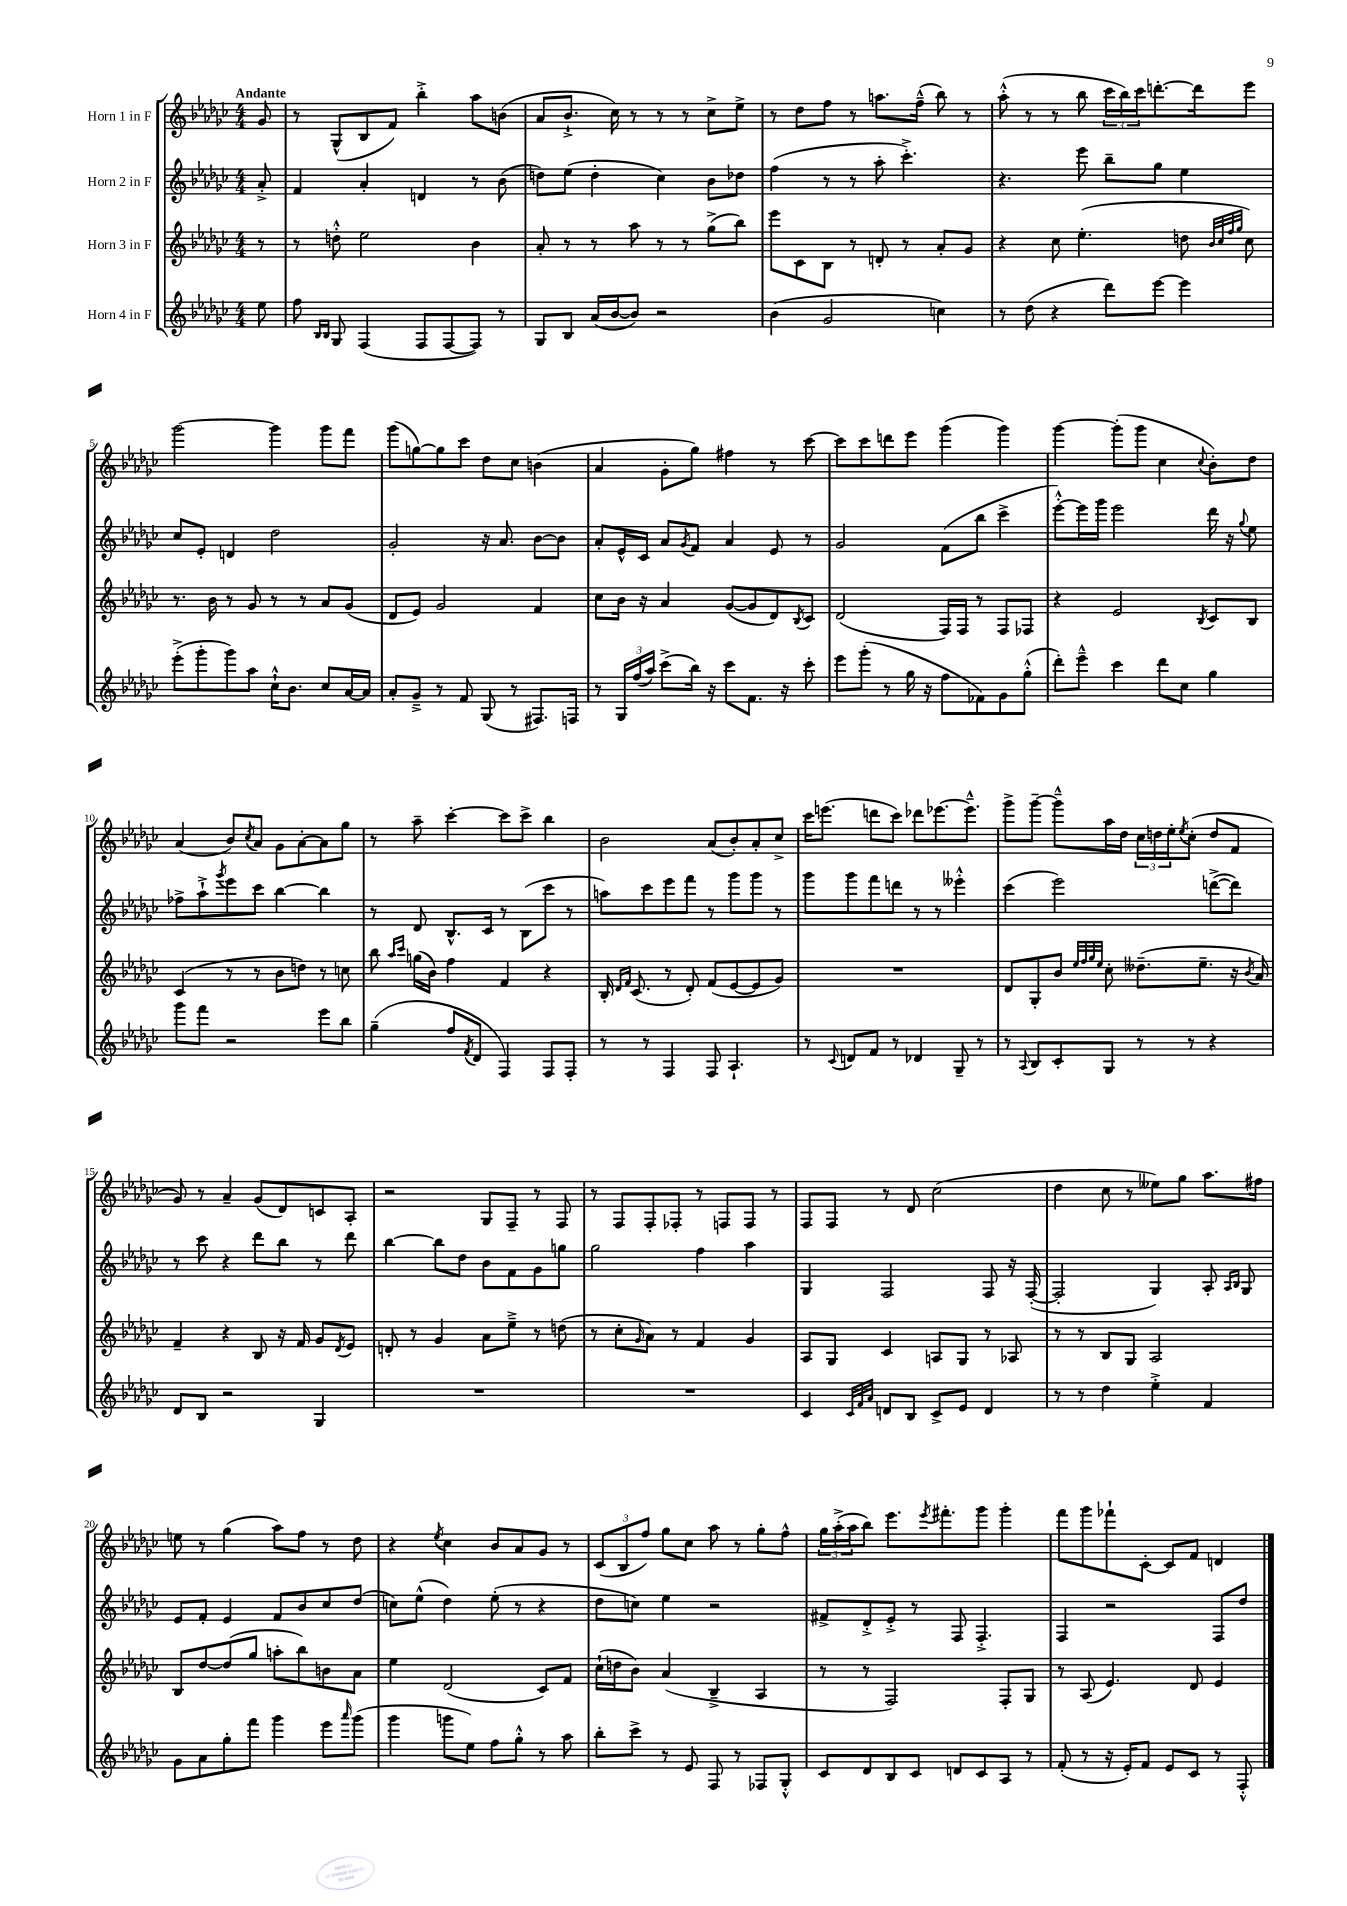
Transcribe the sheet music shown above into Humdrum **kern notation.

**kern	**kern	**kern	**kern
*staff4	*staff3	*staff2	*staff1
*clefG2	*clefG2	*clefG2	*clefG2
*k[b-e-a-d-g-c-]	*k[b-e-a-d-g-c-]	*k[b-e-a-d-g-c-]	*k[b-e-a-d-g-c-]
*M4/4	*M4/4	*M4/4	*M4/4
8ee-	8r	8a-'^	8g-
=	=	=	=
8ff	8r	4f	8r
16qqB-	.	.	.
16qqB-	.	.	.
8G-	8dd'^^	.	(8G-^^
(4F	2ee-	4a-'	8B-
.	.	.	8f)
8F	.	4d	4bb-'^
[8F	.	.	.
8F])	4b-	8r	8aa-
8r	.	(8b-	(8b
=	=	=	=
8G-	8a-'	8dd)	8a-
8B-	8r	(8ee-	8.b-`^
(16a-	8r	4dd'	.
[16b-	.	.	16cc-)
8b-])	8aa-	.	8r
2r	8r	4cc-)	8r
.	8r	.	8r
.	(8gg-^	8b-	8cc-^
.	8bb-)	8dd-	8ee-^
=	=	=	=
(4b-	8eee-	(4ff	8r
.	8c-	.	8dd-
2g-	8B-	8r	8ff
.	8r	8r	8r
.	8d'	8aa-'	8.aa
.	8r	4.ccc-'^)	.
.	.	.	(16ff~^^
4cc)	8a-'	.	8bb-)
.	8g-	.	8r
=	=	=	=
8r	4r	4.r	(8aa-'^^
(8dd-	.	.	8r
4r	8cc-	.	8r
.	(4.ee-'	8eee-	8bb-
8ddd-)	.	8bb-~	24ccc-
.	.	.	24bb-)
.	.	.	24ccc-
[8eee-	.	8gg-	[8.ddd'
4eee-]	8dd	4ee-	.
.	.	.	16ddd]
.	32qqb-	.	.
.	32qqcc-	.	.
.	32qqff	.	.
.	32qqgg-	.	.
.	8cc-)	.	8eee-
=	=	=	=
(8eee-'^	8.r	8cc-	[2ggg-
8ggg-'	.	8e-'	.
.	16b-	.	.
8ggg-)	8r	4d	.
8aa-	8g-	.	.
16cc-`^^	8r	2dd-	4ggg-]
8.b-	.	.	.
.	8r	.	.
8cc-	8a-	.	8ggg-
[16a-	(8g-	.	8fff
16a-]	.	.	.
=	=	=	=
8a-'	8d-	2g-'	(8ggg-
8g-~^	8e-)	.	[8gg)
8r	2g-	.	8gg]
8f	.	.	8ccc-
(8G-	.	16r	8dd-
.	.	8.a-	.
8r	.	.	8cc-
8.F#)	4f	[8b-	(4b
.	.	8b-]	.
16F	.	.	.
=	=	=	=
8r	8cc-	8a-'	4a-
24G-	16b-	16e-^^	.
(24ff	.	.	.
.	16r	16c-	.
24aa-)	.	.	.
(8ccc-^	4a-	8a-	8g-'
.	.	8qg-	.
16bb-)	.	8f	8gg-)
16r	.	.	.
8ccc-	([8g-	4a-	4ff#
8.f	8g-]	.	.
.	8d-)	8e-	8r
16r	.	.	.
.	8qB-	.	.
8ccc-'	8c-	8r	[8ccc-
=	=	=	=
8eee-	(2d-	2g-	8ccc-]
(8ggg-'	.	.	8ccc-
8r	.	.	8ddd
16gg-	.	.	8eee-
16r	.	.	.
8ff	16F)	(8f	(4ggg-
.	16F	.	.
8f-)	8r	8bb-	.
8g-	8F	4ccc-^	4ggg-)
(8gg-'^^	8F-	.	.
=	=	=	=
8ddd-')	4r	[8eee-'^^)	[4ggg-
8eee-~^^	.	16eee-]	.
.	.	16ggg-	.
4ccc-	2e-	2eee-	(8ggg-']
.	.	.	8ggg-
8ddd-	.	.	4cc-
8cc-	.	.	.
.	8qB-	.	8qqcc-
4gg-	8c-	16ddd-	8b-')
.	.	16r	.
.	.	8qqgg-	.
.	8B-	8ee-	8dd-
=	=	=	=
8ggg-	(4c-	8ff-^	(4a-
8fff	.	8aa-`^	.
.	.	8qggg-	.
2r	8r	8eee-	8b-)
.	.	.	8qcc-
.	8r	8ccc-	8a-
.	8b-	[4bb-	8g-
.	8dd)	.	[8a-'
8eee-	8r	4bb-]	8a-]
8bb-	8cc	.	8gg-
=	=	=	=
(4gg-~	8bb-	8r	8r
.	16qqaa-	.	.
.	16qqccc-	.	.
.	(16gg	8d-	8aa-~
.	16b-)	.	.
8ff	4ff	8.B-^^	[4ccc-'
8qf	.	.	.
8d-	.	.	.
.	.	16c-	.
4F)	4f	8r	8ccc-]
.	.	(8B-	8ccc-^
8F	4r	8ccc-	4bb-
8F'	.	8r	.
=	=	=	=
8r	16B-'	8aa)	2b-
.	16qqd-	.	.
.	16qqf	.	.
.	(8.c-	.	.
8r	.	8ccc-	.
4F	8r	8eee-	.
.	8d-')	8fff	.
8F	(8f	8r	(8a-
4.A-`	[8e-	8ggg-	8b-')
.	8e-]	8ggg-	8a-'
.	8g-)	8r	8cc-^
=	=	=	=
8r	1r	8ggg-	16ccc-
.	.	.	(8.eee
8qqc-	.	.	.
8d	.	8ggg-	.
8f	.	8fff	8ddd
8r	.	8ddd	8ccc-)
4d-	.	8r	8ddd-
.	.	8r	[8.eee-
8G-~	.	4eee--'^^	.
.	.	.	8.eee-~^^]
8r	.	.	.
=	=	=	=
8r	8d-	(4ccc-	8ggg-^
8qqA-	.	.	.
8B-	8G-'	.	[8ggg-~
8c-'	8b-	2eee-)	8ggg-~^^]
.	32qqee-	.	.
.	32qqff	.	.
.	32qqgg-	.	.
.	32qqee-	.	.
8G-	8cc-'	.	16aa-
.	.	.	16dd-
8r	(8.dd--~	.	24cc-
.	.	.	24dd
.	.	.	24ee-'
.	.	.	8qee-
8r	.	.	(8cc-'
.	8.ee-~	.	.
4r	.	([8ddd^	8dd
.	16r	8ddd])	8f
.	8qb-	.	.
.	16a-)	.	.
=	=	=	=
8d-	4f~	8r	8g-)
8B-	.	8ccc-	8r
2r	4r	4r	4a-~
.	8B-	8ddd-	(8g-
.	16r	8bb-	8d-)
.	16f	.	.
4G-	8g-	8r	8c
.	8qd-	.	.
.	8e-	8ddd-	8A-'
=	=	=	=
1r	8d'	[4bb-	2r
.	8r	.	.
.	4g-	8bb-]	.
.	.	8dd-	.
.	8a-	8b-	8G-
.	8ee-~^	8f	8F~
.	8r	8g-	8r
.	(8dd	8gg	8F
=	=	=	=
1r	8r	2gg-	8r
.	8cc-'	.	8F
.	16qqg-	.	.
.	8a-)	.	8F'
.	8r	.	8F-'
.	4f	4ff	8r
.	.	.	8F
.	4g-	4aa-	8F
.	.	.	8r
=	=	=	=
4c-	8A-	4G-	8F
.	8G-	.	8F
32qqc-	.	.	.
32qqf	.	.	.
32qqa-	.	.	.
8d	4c-	2F	8r
8B-	.	.	8d-
8c-^	8A	.	(2cc-
8e-	8G-	.	.
4d	8r	8F	.
.	8A-	16r	.
.	.	([16F'	.
=	=	=	=
8r	8r	2F']	4dd-
8r	8r	.	.
4dd-	8B-	.	8cc-
.	8G-	.	8r
4ee-'^	2A-	4G-)	8ee--)
.	.	.	8gg-
4f	.	8A-'	8.aa-
.	.	16qqA-	.
.	.	16qqB-	.
.	.	8G-	.
.	.	.	16ff#
=	=	=	=
8g-	8B-	8e-	8ee
8a-	[8dd-	8f'	8r
8gg-'	(8dd-]	4e-	(4gg-
8fff	8gg-	.	.
4ggg-	8aa'	8f	8aa-)
.	8bb-)	8b-	8ff
8eee-	8b	8cc-	8r
16qqaaa-	.	.	.
(8ggg-	8a-	(8dd-	8dd-
=	=	=	=
4ggg-	4ee-	8cc)	4r
.	.	(8ee-^^	.
.	.	.	8qee-
8ggg	(2d-	4dd-)	4cc-
8ee-)	.	.	.
8ff	.	(8ee-'	8b-
8gg-'^^	.	8r	8a-
8r	8c-)	4r	8g-
8aa-	8f	.	8r
=	=	=	=
8bb-'	(16cc-`	8dd-	(12c-
.	16dd	.	.
.	.	.	12B-
8ccc-^	8b-)	8cc)	.
.	.	.	12ff)
8r	(4a-	4ee-	8gg-
8e-	.	.	8cc-
8F	4B-~^	2r	8aa-
8r	.	.	8r
8F-	4A-	.	8gg-'
8G-'^^	.	.	8ff^^
=	=	=	=
8c-	8r	8f#^	24gg-
.	.	.	(24aa-'^
.	.	.	24aa-
8d-	8r	8d-'^	8bb-)
8B-	2F)	8e-'^	8.eee-
8c-	.	8r	.
.	.	.	8qeee-
.	.	.	8.fff#'
8d	.	8F	.
8c-	.	4.F'^	8ggg-
8A-	8F'	.	4ggg-'
8r	8G-	.	.
=	=	=	=
(8f'	8r	4F	8fff
8r	(8A-	.	8ggg-
16r	4.e-)	2r	8fff-`
16e-')	.	.	.
8f	.	.	[8c-'
8e-	.	.	8c-]
8c-	8d-	.	8f
8r	4e-	8F	4d
8F'^^	.	8dd-	.
==	==	==	==
*-	*-	*-	*-
